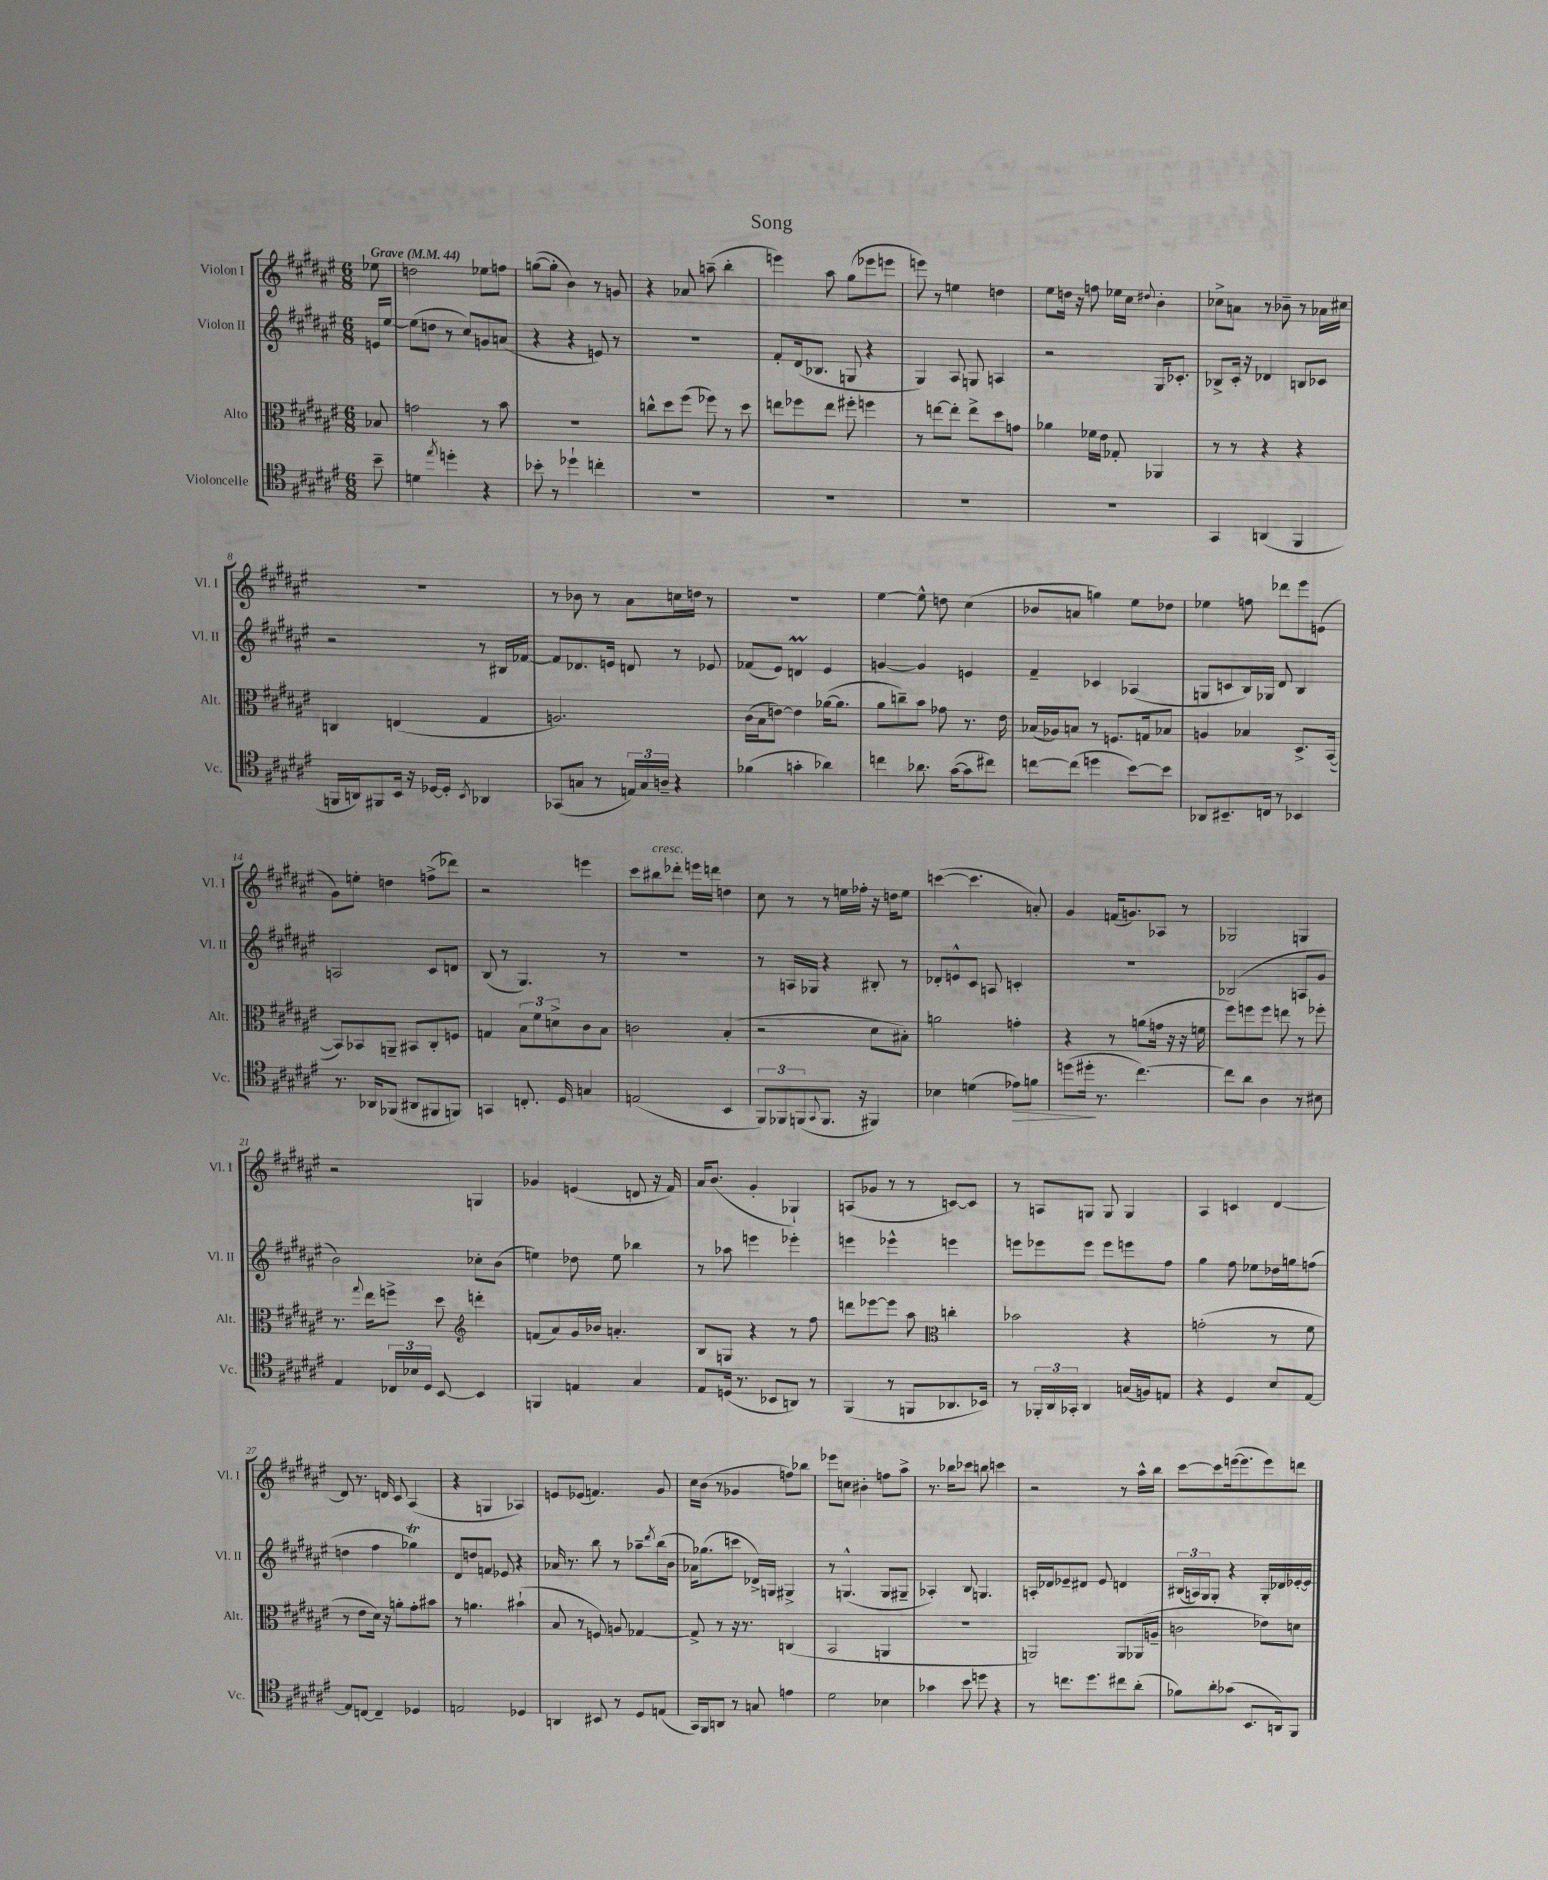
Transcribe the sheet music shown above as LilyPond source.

\header { title = "Song" }
<<
\new StaffGroup <<
\new Staff = "s0" \with { instrumentName = "Violon I" shortInstrumentName = "Vl. I" } {
    \clef treble \key fis \major \numericTimeSignature \time 6/8 \partial 8 \tempo "Grave" 4 = 44
    ees''8 |
    d''2 ees''8 f''8 |
    g''8~( g''8-. b'4) r8 g'8 |
    r4 aes'8 a''8--( b''4-. |
    e'''4) ais''8 gis''8( ees'''8 e'''8 |
    e'''8) r8 e''4 d''4 |
    eis''8 d''16 r16 f''8 ees''16 cis''16 \appoggiatura { dis''8 } b'4-. |
    ces''8-> a'8 r8 bes'8-- r8 aes'16 cis''16 |
    R2. |
    r8 bes'8 r8 ais'8 c''16 d''16 r8 |
    r2. |
    eis''4~ eis''8-^ d''8 cis''4( |
    bes'8 a'8 g''4) eis''8 des''8 |
    ees''4 f''8 des'''8 eis'''8 e'8( |
    gis'8) e''8-. d''4 f''8->( des'''8) |
    r2 e'''4 |
    cis'''8 bis''8^\markup { \italic "cresc." } des'''8-. e'''16 d'''16 d''4 |
    cis''8 r8 r8 e''16 fes''16-. r16 d''16 e''8 |
    c'''4~( c'''4. a'8-.) |
    gis'4 f'16( g'8.) aes8 r8 |
    ges2 g4 |
    r2 g4 |
    ges'4 e'4( d'8 r16 fis'16) |
    ais'16 b'8.( gis'4-. ges4-!) |
    a8( ges'8 r8 r8 c'8~) c'8 |
    r8 a8 g8 g8 g4 |
    ais4 c'4 dis'4~ |
    dis'8 r8. d'16 cis'8 ais4( |
    r4 g4 aes4) |
    e'8 ees'8( f'4.) gis'8 |
    cis''16 b'16( r8 ges'4 f''8) bes''8 |
    ees'''8 c''8 bis'4-. f''8 ais''8-> |
    r8. bes''16 ces'''8 b''8 c'''4 |
    r2 r8 ais''16-^ b''16 |
    cis'''8~ cis'''8 e'''16~( e'''8. e'''8) d'''8 \bar "|." |
}
\new Staff = "s1" \with { instrumentName = "Violon II" shortInstrumentName = "Vl. II" } {
    \clef treble \key fis \major \numericTimeSignature \time 6/8 \partial 8
    e'16 eis''16~ |
    eis''8( d''8 r8 cis''8) g'8 a'8( |
    r4 r4 e'8) r8 |
    R2. |
    fis'8-. dis'16( bes8. g8 r4 |
    gis4) ais8 g8 a4 |
    r2 gis16 ces'8.-. |
    bes8-> cis'16-. r16 des'4 b8 ces'8 |
    r2 r8 bis16 fes'16~ |
    fes'8 des'8. e'16 d'8 r8 ees'8 |
    fes'8( eis'8) d'4\prall eis'4 |
    g'4~ g'4 e'4 |
    fis'4-- ces'4 aes4( |
    g8 c'8 b16) ges16 dis'8 b4 |
    a2 cis'8 d'8 |
    b8( r8 gis4.) r8 |
    R2. |
    r8 a16 ges16 r4 bis8-. r8 |
    des'8-. e'8-^ cis'8 a8 c'4-. |
    R2. |
    bes2( a8 gis'8 |
    b'2) ces''8-. b'8( |
    e''4) des''8 e''8 bes''4 |
    r8 aes''8 e'''4 ees'''4-. |
    e'''4 ees'''4-^ e'''4 |
    e'''8 ees'''8 ees'''8 ees'''8 e'''8 fis''8 |
    gis''4 fis''8 ees''8 des''16 g''16 f''8( |
    d''4 fis''4 ges''4\trill) |
    dis'8 d''8 f'8 ees'8 r4 |
    aes'16 r8. b''8 r8 aes''8-- \acciaccatura { dis'''8 } b''16( b'16 |
    aes'16) ges''8.( c'''8 des'16->) g16 gis4-> |
    r8 g4.-^( g8 gis8-- |
    aes4-.) b8 g4. |
    a16-. des'16 ees'8-- dis'8 ees'8 d'4 |
    \tuplet 3/2 { bis16( a16) gis16 } gis8-. r4 gis16-. des'16 ees'16~-. ees'16 \bar "|." |
}
\new Staff = "s2" \with { instrumentName = "Alto" shortInstrumentName = "Alt." } {
    \clef alto \key fis \major \numericTimeSignature \time 6/8 \partial 8
    bes8 |
    g'2 r8 b'8 |
    R2. |
    c''8-^ dis''8 fis''8( fes''8) r8 dis''8 |
    e''8 fes''8 e''8 fis''8-. f''4 |
    r8 e''8~ e''8-. e''8-> dis''8 g'8 |
    aes'4 fes'16 eis'16 ges8-. aes,4 |
    r8 r8 r4 r4 |
    c4 e4( gis4 |
    a2.) |
    cis'16( b16 e'8~) e'4 aes'16~( aes'8. |
    ais'8 c''8--) b'8 ges'8 r8. eis'16 |
    bes16( aes16) b8 r8 f8. g16 bes8 |
    a4 bes4 dis8.-> b,16~( |
    b,8) bes,8 a,8-- bis,8 cis8-. f8 |
    g4 \tuplet 3/2 { b8 fis'8 d'8-> } cis'8 b8 |
    c'2 b4-.( |
    r2 dis'8 bis8-.) |
    a'2 g'4-. |
    r4 r8 a'8( g'16 r16 r16 f'16 |
    fis''8) f''8 f''8 e''8 r8 fes''8-. |
    r8. \appoggiatura { gis''8 } eis''16 f''8-> dis''8 \clef treble d'''4-. |
    f'8( ais'8) gis'16 bes'16 a'4.-. |
    b8 g8 r4 r8 fis''8 |
    d'''8 ees'''8~ ees'''8 ais''8 \clef alto c''4-. |
    bes'2 r4 |
    g'2-.( r8 fis'8 |
    r8 eis'8 dis'16) r16 a'8-. gis'8-. bis'8 |
    r8 a'4. bis'4-!( |
    b8 r8 f8) a8 ges4~ |
    ges8-> r8 r16 r8. c4( |
    b,2 a,4 |
    R2. |
    a,2) a,8 aes,16( a16-- |
    c'2 ees'8) d'8 \bar "|." |
}
\new Staff = "s3" \with { instrumentName = "Violoncelle" shortInstrumentName = "Vc." } {
    \clef tenor \key fis \major \numericTimeSignature \time 6/8 \partial 8
    b'8-- |
    d'4 \acciaccatura { eis''8 } d''4-. r4 |
    bes'8-. r8 des''4-! c''4-. |
    R2. |
    R2. |
    R2. |
    R2. |
    gis,4 a,4( fis,4 |
    f,16 a,16) fis,8 b,16 r16 des16~ des16-. \acciaccatura { b,8 } aes,4 |
    ges,8( g8 r8 \tuplet 3/2 { e16) g16 a16-- } r4 |
    fes'4( g'4-. aes'4) |
    c''4 aes'8. gis'16~( gis'8 cis''8) |
    c''8~ c''8( d''4 b'8~) b'8 |
    aes,8 bis,8.-- c16 r8 bes,4 |
    r8. aes,16 fes,8( ais,8 fis,8 f,8) |
    g,4 c8.-. dis16 g4 |
    e2( b,4 |
    \tuplet 3/2 { fis,8) fes,8 f,8( } \appoggiatura { gis,8 } f,8. r16 fis,4) |
    bes4 d'4( ees'8\>) f'8 |
    d''8( dis''16-.\! r8. cis''4.~) |
    cis''8 ais'8 ais4 r8 bis8 |
    eis4 \tuplet 3/2 { ces16 bes16 dis16 } b,8~ b,4 |
    f,4 e4 gis4 |
    eis8 d16( r8. bes,8 a,8) r8 |
    fis,4( r8 f,8 aes,8. bes,16) |
    r8 \tuplet 3/2 { fes,16-. ais,16 ges,16-. } ais,4 g16( f16) e8 |
    r4 dis4 b8 eis8~ |
    eis8 c8~ c4-- des4 |
    e2 des4 |
    a,4 bis,8 r8 dis8 e8( |
    gis,16) fis,16 a,8 r8 g8 e'4 |
    dis'2 bes4 |
    ges'4 b'8 d''8 r4 |
    r8 c''8. dis''8. cis''8 ais'8-.( |
    fes'8) ais'8-. ges'8( b,8. a,16) fis,8 \bar "|." |
}
>>
>>
